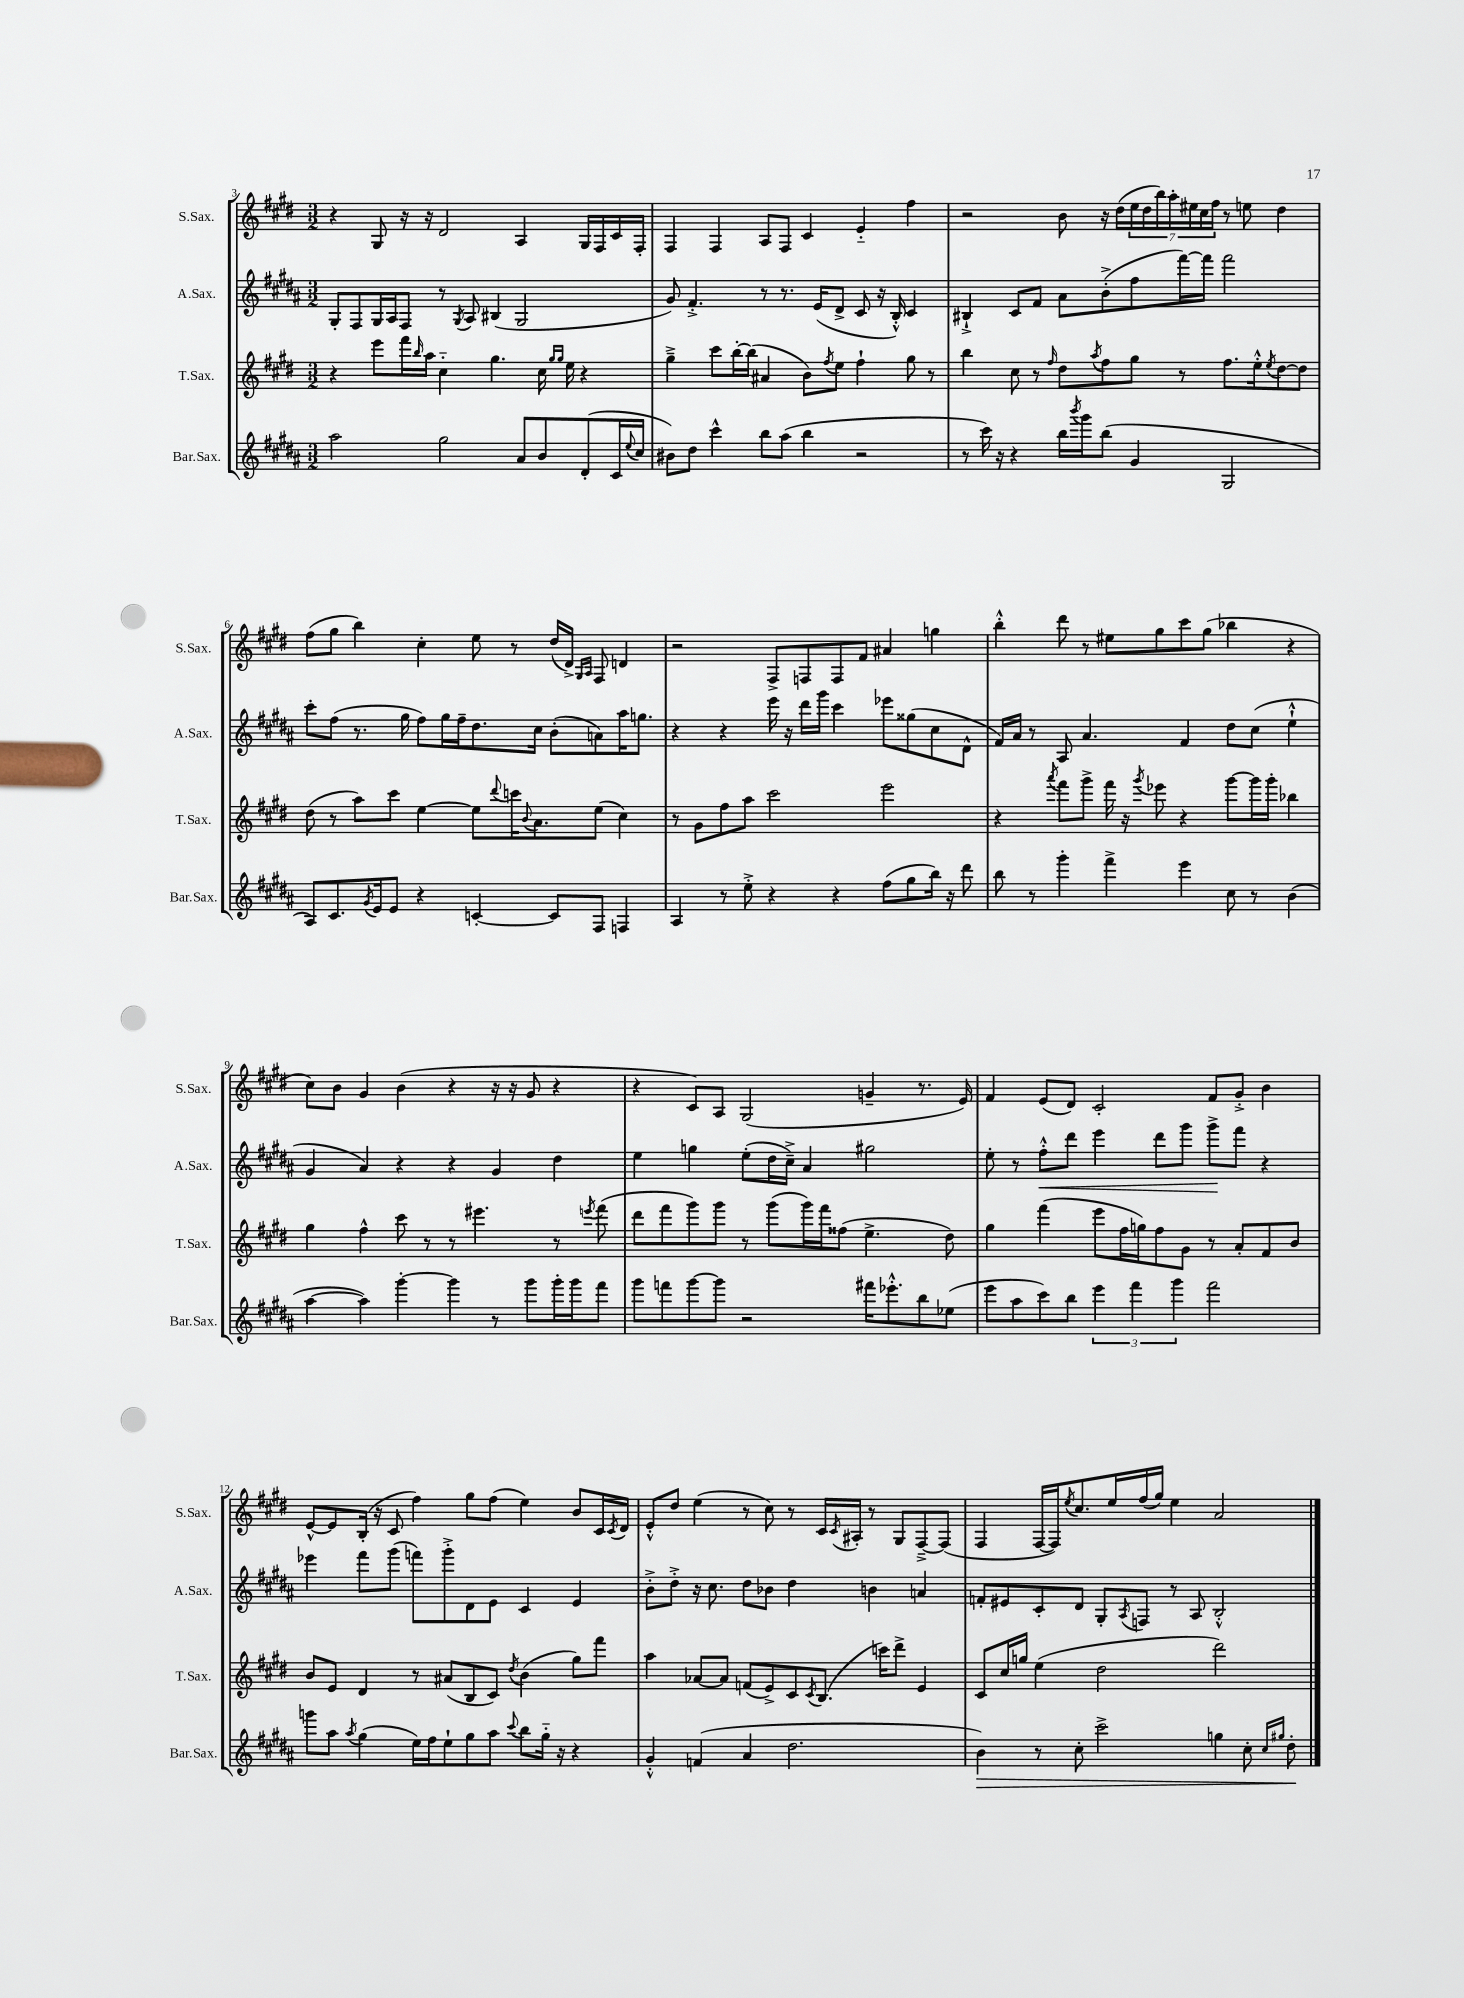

**kern	**dynam	**kern	**kern	**dynam	**kern
*part4	*part4	*part3	*part2	*part2	*part1
*staff4	*staff4	*staff3	*staff2	*staff2	*staff1
*I"Bar.Sax.	*	*I"T.Sax.	*I"A.Sax.	*	*I"S.Sax.
*I'Bar.Sax.	*	*I'T.Sax.	*I'A.Sax.	*	*I'S.Sax.
*clefG2	*	*clefG2	*clefG2	*	*clefG2
*k[f#c#g#d#a#]	*	*k[f#c#g#d#]	*k[f#c#g#d#a#]	*	*k[f#c#g#d#]
*M3/2	*	*M3/2	*M3/2	*	*M3/2
=3	=3	=3	=3	=3	=3
2aa#\	.	4r	8G#'/L	.	4r
.	.	.	8F#/	.	.
.	.	8eee\L	16G#/L	.	8G#/
.	.	.	16A#/J	.	.
.	.	16fff#\L	8F#/J	.	16r
.	.	16qqbb/	.	.	.
.	.	16aa\JJ	.	.	16r
2gg#\	.	4cc#\	8r	.	2d#/
.	.	.	8qG#/	.	.
.	.	.	8A#/	.	.
.	.	4.gg#\	(4B#X/	.	.
8a#/L	.	.	2G#/	.	4A/
8b/	.	16cc#\	.	.	.
.	.	16qqgg#/LL	.	.	.
.	.	16qqgg#/JJ	.	.	.
.	.	16ee\	.	.	.
(8d#'/	.	4r	.	.	16G#/LL
.	.	.	.	.	16F#/
16c#/L	.	.	.	.	16c#/
8qqee/	.	.	.	.	.
16cc#/JJ	.	.	.	.	16F#'/JJ
=4	=4	=4	=4	=4	=4
8b#X\L)	.	4gg#~^\	8g#/)	.	4F#/
8dd#\J	.	.	4.f#'^/	.	.
4ccc#^^\	.	8ccc#\L	.	.	4F#/
.	.	[16bb'\L	.	.	.
.	.	(16bb\JJ]	.	.	.
8bb\L	.	4a#X/	8r	.	8A/L
(8aa#\J	.	.	8.r	.	8F#/J
4bb\	.	8b\L)	.	.	4c#/
.	.	.	(16e/KL	.	.
.	.	8qff#/	.	.	.
.	.	8ee\J	8d#^/J	.	.
2r	.	4ff#`\	8c#/	.	4e/
.	.	.	16r	.	.
.	.	.	16B'^^/)	.	.
.	.	8gg#\	4c#/	.	4ff#\
.	.	8r	.	.	.
=5	=5	=5	=5	=5	=5
8r	.	4bb\	4B#X`^/	.	2r
16ccc#\)	.	.	.	.	.
16r	.	.	.	.	.
4r	.	8cc#\	8c#/L	.	.
.	.	8r	8f#/J	.	.
.	.	16qqff#/	.	.	.
16bb\LL	.	8dd#\L	8a#\L	.	8b\
8qbbb/	.	.	.	.	.
16ggg#\J	.	.	.	.	.
.	.	8qaa/	.	.	.
(8bb\J	.	8ff#\	(8b'^\	.	16r
.	.	.	.	.	(16dd#\LL
4g#/	.	8gg#\J	8ff#\	.	28ee\
.	.	.	.	.	28dd#\
.	.	.	.	.	28bb\)
.	.	.	.	.	28aa'\
.	.	8r	[16fff#\L)	.	.
.	.	.	.	.	28ee#X\
.	.	.	.	.	28cc#\
.	.	.	16fff#\JJ]	.	.
.	.	.	.	.	28ff#\JJ
2G#/	.	8.ff#\L	2fff#\	.	8r
.	.	.	.	.	8een\
.	.	16ee'^^\k	.	.	.
.	.	8qee/	.	.	.
.	.	[8dd#\	.	.	4dd#\
.	.	8dd#\J]	.	.	.
!!LO:LB:g=z
=6	=6	=6	=6	=6	=6
8A#/L)	.	(8dd#\	8ccc#'\L	.	(8ff#\L
8.c#/	.	8r	(8ff#\J	.	8gg#\J
.	.	8aa\L)	8.r	.	4bb\)
8qg#/	.	.	.	.	.
16e/k	.	.	.	.	.
8e/J	.	8ccc#\J	.	.	.
.	.	.	16gg#\	.	.
4r	.	[4ee\	8ff#\L)	.	4cc#'\
.	.	.	16gg#\L	.	.
.	.	.	16ff#~\J	.	.
[4cn'/	.	8ee\L]	8.dd#\	.	8ee\
.	.	8qqddd#/	.	.	.
.	.	16cccn\K	.	.	8r
.	.	8qqb/	.	.	.
.	.	8.a\	16cc#\Jk	.	.
8c/L]	.	.	(8b'\L	.	(16dd#/LL
.	.	.	.	.	16d#^/JJ)
.	.	.	.	.	16qqG#/LL
.	.	.	.	.	16qqA/JJ
8F#/J	.	(8ee\J	8an\)	.	8F#/
4Fn/	.	4cc#\)	16aa#\K	.	4dn/
.	.	.	8.ggn\J	.	.
=7	=7	=7	=7	=7	=7
4A#/	.	8r	4r	.	2r
.	.	8g#\L	.	.	.
8r	.	8ff#\	4r	.	.
8ee'^\	.	8aa\J	.	.	.
4r	.	2ccc#\	16eee\	.	8F#^/L
.	.	.	16r	.	.
.	.	.	16ddd#\LL	.	8Fn/
.	.	.	16ggg#\JJ	.	.
4r	.	.	4ccc#\	.	8F/
.	.	.	.	.	8f#/J
(8ff#\L	.	2eee\	8eee-X\L	.	4a#X/
8gg#\	.	.	(8gg##X\	.	.
16bb\Jk)	.	.	8cc#\	.	4ggn\
16r	.	.	.	.	.
8ddd#\	.	.	8d#^^\J	.	.
=8	=8	=8	=8	=8	=8
8bb\	.	4r	16f#/LL)	.	4bb'^^\
.	.	.	16a#/JJ	.	.
8r	.	.	8r	.	.
.	.	8qaaa/	.	.	.
4ggg#'\	.	8fff#\L	8A#/	.	8ddd#\
.	.	8ggg#^\J	4.a#/	.	8r
4fff#^\	.	16fff#\	.	.	8ee#X\L
.	.	16r	.	.	.
.	.	8qggg#/	.	.	.
.	.	8eee-X\	.	.	8gg#\
4eee\	.	4r	4f#/	.	8ccc#\
.	.	.	.	.	(8gg#\J
8cc#\	.	[8ggg#\L	8dd#\L	.	4bb-X\
8r	.	16ggg#\L]	(8cc#\J	.	.
.	.	16ggg#'\JJ	.	.	.
(4b\	.	4bb-X\	4ee`^^\	.	4r
!!LO:LB:g=z
=9	=9	=9	=9	=9	=9
[4aa#\	.	4gg#\	4g#/	.	8cc#\L)
.	.	.	.	.	8b\J
4aa#\])	.	4ff#^^\	4a#/)	.	4g#/
[4ggg#'\	.	8ccc#\	4r	.	(4b\
.	.	8r	.	.	.
4ggg#\]	.	8r	4r	.	4r
.	.	4.eee#X\	.	.	.
8r	.	.	4g#/	.	16r
.	.	.	.	.	16r
8ggg#\L	.	.	.	.	8g#/
16ggg#'\L	.	8r	4dd#\	.	4r
16ggg#\J	.	.	.	.	.
.	.	8qeeen/	.	.	.
8fff#\J	.	(8fff#\	.	.	.
=10	=10	=10	=10	=10	=10
8ggg#\L	.	8ddd#\L	4ee\	.	4r
8fffn\	.	8fff#\	.	.	.
[8ggg#\	.	8ggg#\)	4ggn\	.	8c#/L)
8ggg#\J]	.	8ggg#\J	.	.	8A/J
2r	.	8r	(8ee'\L	.	(2G#/
.	.	(8ggg#\L	16dd#\L	.	.
.	.	.	16cc#~^\JJ)	.	.
.	.	16ggg#\L)	4a#/	.	.
.	.	16fff#\J	.	.	.
.	.	(8ff##X\J	.	.	.
16fff#X\KL	.	4.ee^\	2gg#X\	.	4gn~/
8.eee-X'^^\	.	.	.	.	.
8bb\	.	.	.	.	8.r
(8ee-X\J	.	8dd#\)	.	.	.
.	.	.	.	.	16e/)
=11	=11	=11	=11	=11	=11
8eee\L	.	4gg#\	8ee'\	.	4f#/
8aa#\	.	.	8r	.	.
!	!	!	!	!LO:HP:b	!
8ccc#\)	.	(4fff#\	8ff#'^^\L	<	(8e/L
8bb\J	.	.	8ddd#\J	.	8d#/J)
6eee\	.	8eee\L	4eee\	.	2c#'/
.	.	16ff#\L	.	.	.
6fff#\	.	.	.	.	.
.	.	16ggn\J)	.	.	.
.	.	8ff#\	8ddd#\L	.	.
6ggg#\	.	.	.	.	.
.	.	8g#\J	8ggg#\J	.	.
2fff#\	.	8r	8ggg#^\L	.	8f#/L
.	.	8a'/L	8fff#\J	[	8g#'^/J
.	.	8f#/	4r	.	4b\
.	.	8b/J	.	.	.
!!LO:LB:g=z
=12	=12	=12	=12	=12	=12
8gggn\L	.	8b/L	4eee-X\	.	[8e^^/L
8aa#\J	.	8e/J	.	.	8e/]
8qaa#/	.	.	.	.	.
(4gg#\	.	4d#/	8fff#\L	.	(16B'/Jk
.	.	.	.	.	16r
.	.	.	(8ggg#\J	.	8c#/
16ee\LL)	.	8r	8fffn\L)	.	4ff#\)
16ff#\J	.	.	.	.	.
8ee`\	.	(8a#X/L	8ggg#'^\	.	.
8gg#\	.	8B/	8d#\	.	8gg#\L
8aa#\J	.	8c#/J)	8e\J	.	(8ff#\J
8qqccc#/	.	8qdd#/	.	.	.
8bb\L	.	(4b\	4c#/	.	4ee\)
16gg#\Jk	.	.	.	.	.
16r	.	.	.	.	.
4r	.	8gg#\L)	4e/	.	8b/L
.	.	8fff#\J	.	.	16c#/L
.	.	.	.	.	8qc#/
.	.	.	.	.	16d#/JJ
=13	=13	=13	=13	=13	=13
4g#'^^/	.	4aa\	8b'^\L	.	8e'^^/L
.	.	.	8dd#'^\J	.	8dd#/J
(4fn/	.	[8a-X/L	16r	.	(4ee\
.	.	.	8.cc#\	.	.
.	.	8a-/J]	.	.	.
4a#/	.	(8fn/L	8dd#\L	.	8r
.	.	8e^/)	8b-X\J	.	8cc#\)
2.dd#\	.	8c#/	4dd#\	.	8r
.	.	8qc#/	.	.	.
.	.	(8.B/J	.	.	16c#/LL
.	.	.	.	.	8qc#/
.	.	.	.	.	16A#X'/JJ
.	.	.	4bn\	.	8r
.	.	16cccn\KL)	.	.	.
.	.	8ddd#^\J	.	.	8G#/L
.	.	4e/	4an/	.	[8F#~^/
.	.	.	.	.	(8F#/J]
=14	=14	=14	=14	=14	=14
!	!LO:HP:b	!	!	!	!
4b\)	>	8c#/L	8fn'/L	.	4F#/
.	.	16cc#/L	8e#X/	.	.
.	.	16ggn/JJ	.	.	.
8r	.	(4ee\	8c#'/	.	[16F#/LL
.	.	.	.	.	16F#/J])
.	.	.	.	.	8qee/
8cc#'\	.	.	8d#/J	.	8.cc#/
2ccc#^\	.	2dd#\	8G#'/L	.	.
.	.	.	.	.	16ee/L
.	.	.	8qA#/	.	.
.	.	.	8Fn/J	.	(16ff#/
.	.	.	.	.	16gg#/JJ)
.	.	.	8r	.	4ee\
.	.	.	8A#/	.	.
4ggn\	.	2ddd#\)	2B'^^/	.	2a/
8cc#'\	.	.	.	.	.
16qqcc#/LL	.	.	.	.	.
16qqgg#X/JJ	.	.	.	.	.
8dd#'\	.	.	.	.	.
.	]	.	.	.	.
==	==	==	==	==	==
*-	*-	*-	*-	*-	*-
